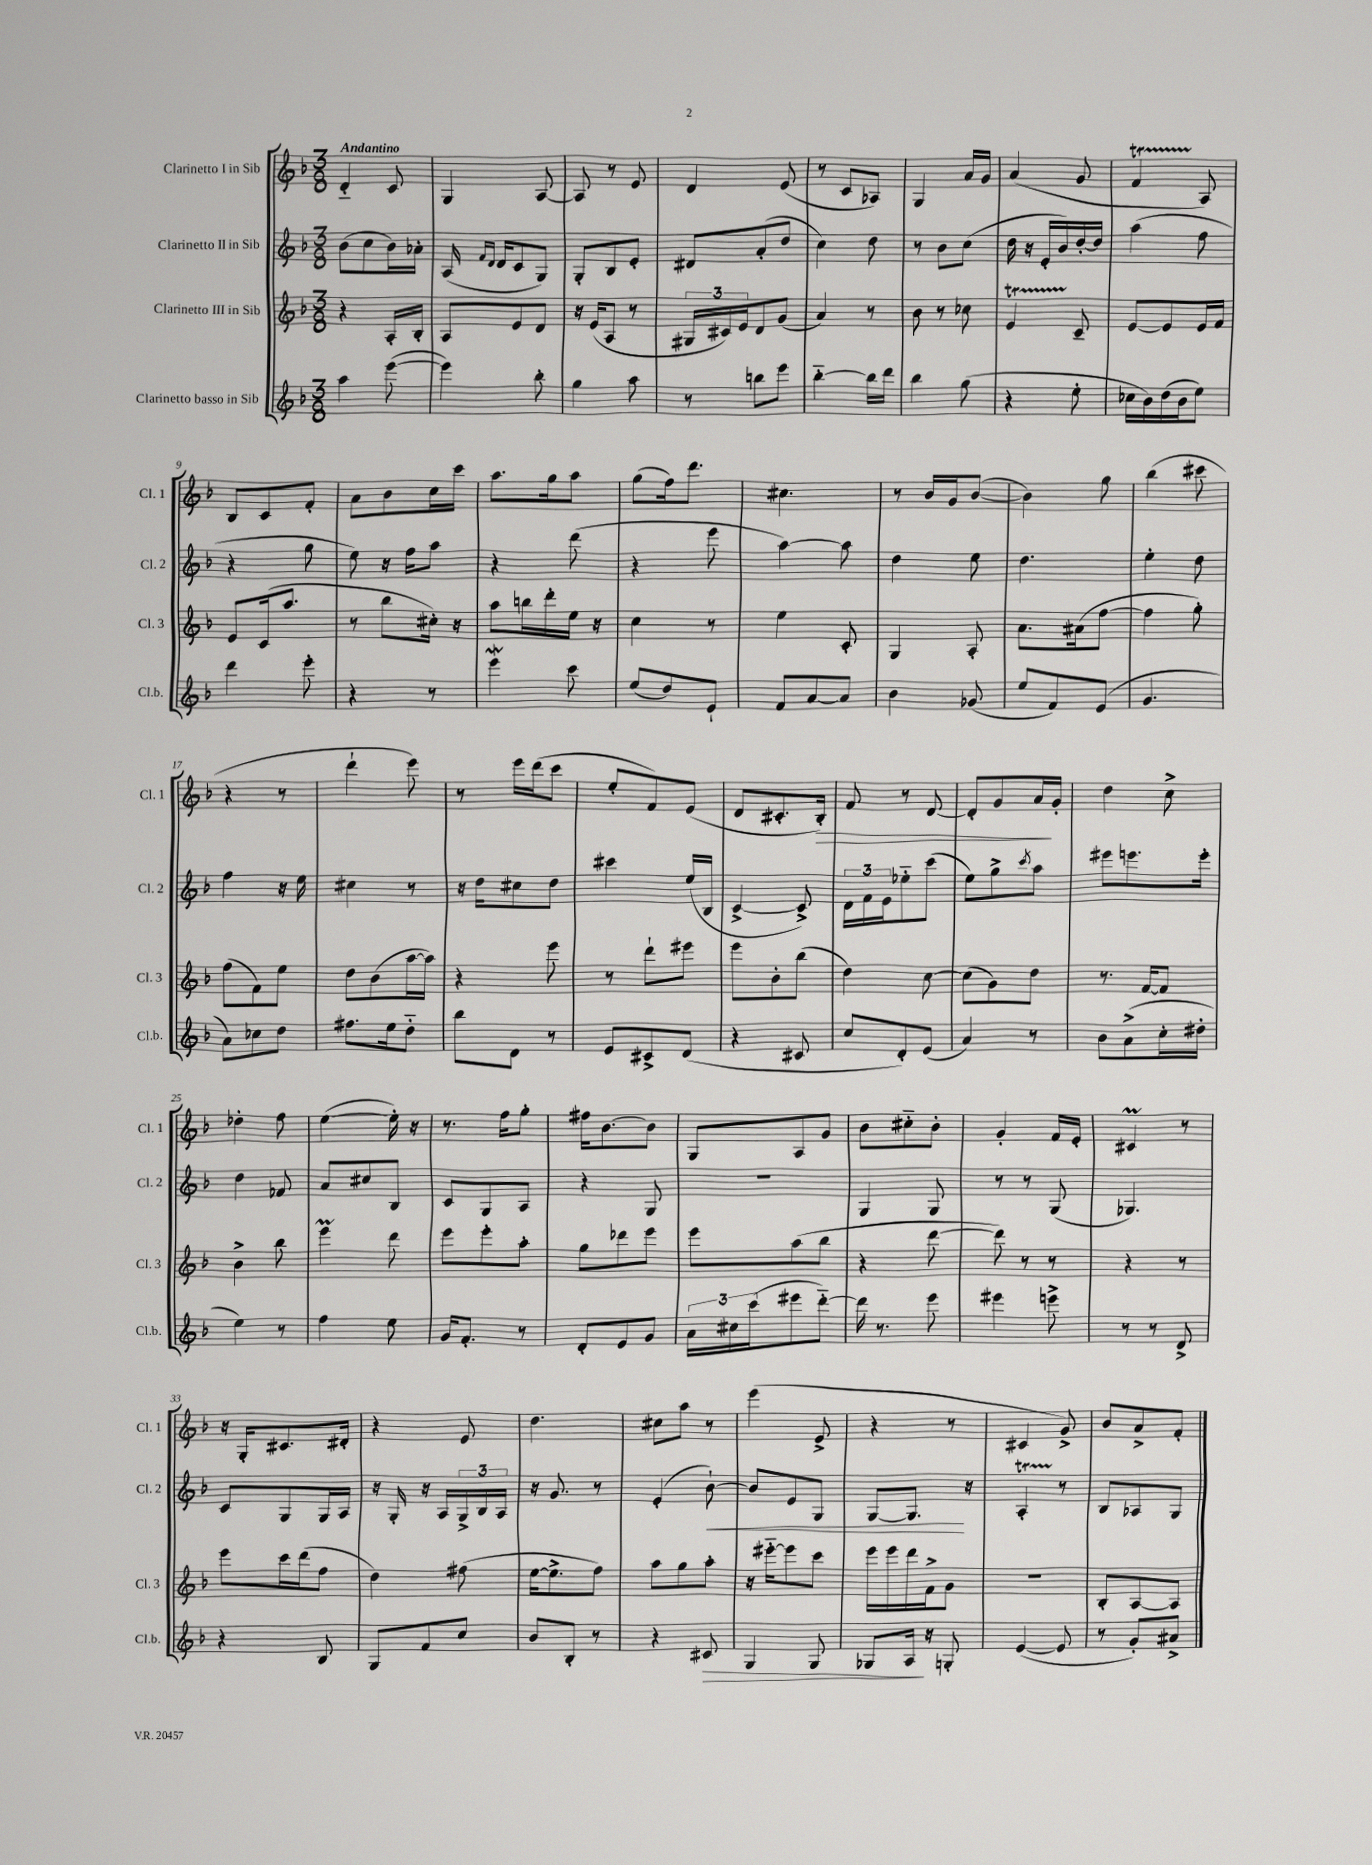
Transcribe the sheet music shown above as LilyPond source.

<<
\new StaffGroup <<
\new Staff = "s0" \with { instrumentName = "Clarinetto I in Sib" shortInstrumentName = "Cl. 1" } {
    \clef treble \key f \major \numericTimeSignature \time 3/8 \tempo "Andantino"
    d'4-_ c'8 |
    g4 a8~ |
    a8 r8 e'8 |
    d'4 e'8( |
    r8 c'8 aes8) |
    g4 a'16 g'16 |
    a'4( g'8 |
    f'4\startTrillSpan a8\stopTrillSpan) |
    bes8 c'8 f'8-. |
    a'8 bes'8 c''16 c'''16 |
    a''8. g''16 a''8 |
    g''8( f''16) d'''8. |
    cis''4. |
    r8 bes'16 g'16 bes'8~( |
    bes'4) g''8 |
    bes''4( cis'''8 |
    r4 r8 |
    d'''4-! e'''8) |
    r8 e'''16 d'''16( c'''8 |
    e''8-. f'8) e'8( |
    d'8 cis'8.-. bes16-.\>) |
    f'8 r8 d'8~ |
    d'8-. g'8 a'16\! g'16-. |
    d''4 c''8-> |
    des''4-. f''8 |
    e''4~( e''16-.) r16 |
    r8. f''16 g''8-. |
    fis''16 bes'8.~ bes'8 |
    g8 a8 g'8 |
    bes'8 cis''8-_ bes'8-. |
    g'4-. f'16 e'16-. |
    cis'4\prall r8 |
    r16 g16-. cis'8. dis'16-. |
    r4 e'8 |
    d''4. |
    cis''8 a''8 r8 |
    e'''4( e'8-> |
    r4 r8 |
    cis'4 g'8->) |
    bes'8 a'8-> f'8-. \bar "|." |
}
\new Staff = "s1" \with { instrumentName = "Clarinetto II in Sib" shortInstrumentName = "Cl. 2" } {
    \clef treble \key f \major \numericTimeSignature \time 3/8
    bes'8( c''8 bes'16) aes'16-. |
    a16( \grace { f'16 d'16 } d'16 c'8 g8) |
    g8-. bes8 e'8-. |
    dis'8 a'8-.( d''8 |
    c''4) d''8 |
    r8 bes'8 c''8( |
    d''16 r16 e'16-. bes'16) d''16~-. d''16 |
    a''4( f''8 |
    r4 g''8 |
    e''8) r16 f''16 a''8 |
    r4 d'''8( |
    r4 e'''8 |
    a''4~) a''8 |
    d''4 e''8 |
    d''4. |
    e''4-. d''8 |
    f''4 r16 e''16 |
    cis''4 r8 |
    r16 d''16 cis''8 d''8 |
    cis'''4 e''16( bes16 |
    c'4~-> c'8->) |
    \tuplet 3/2 { d'16 f'16 e'16 } ees''8-_ c'''8( |
    e''8) g''8-> \acciaccatura { c'''8 } a''8 |
    eis'''8 e'''8. e'''16-. |
    d''4 fes'8 |
    a'8 cis''8 bes8 |
    c'8 g8 a8 |
    r4 g8 |
    R4. |
    g4 g8 |
    r8 r8 g8( |
    ges4.) |
    c'8 g8 g16 a16 |
    r16 g16-. r16 a16 \tuplet 3/2 { g16-> bes16 a16 } |
    r16 g'8. r8 |
    e'4-.( bes'8~-!\<) |
    bes'8 e'8 g8 |
    g8~ g8.\! r16 |
    a4-.\startTrillSpan r8\stopTrillSpan |
    bes8 aes8 g8 \bar "|." |
}
\new Staff = "s2" \with { instrumentName = "Clarinetto III in Sib" shortInstrumentName = "Cl. 3" } {
    \clef treble \key f \major \numericTimeSignature \time 3/8
    r4 a16-. bes16-. |
    a8 e'8 d'8 |
    r16 e'16( a8 r8 |
    \tuplet 3/2 { gis16 cis'16) e'16 } d'8 g'8( |
    a'4) r8 |
    bes'8 r8 ces''8 |
    e'4\startTrillSpan c'8--\stopTrillSpan |
    e'8~ e'8 e'16 f'16 |
    e'8 c'16( a''8. |
    r8 bes''8 cis''16-.) r16 |
    a''8 b''16 d'''16-. e''16 r16 |
    c''4 r8 |
    e''4 c'8-. |
    g4 a8-. |
    a'8. ais'16( f''8~ |
    f''4 g''8-.) |
    f''8( f'8) e''8 |
    d''8 bes'8( a''16~ a''16) |
    r4 e'''8 |
    r8 d'''8-! eis'''8 |
    e'''8 bes'8-. bes''8( |
    d''4) c''8~ |
    c''8( g'8) d''8 |
    r8. f'16~ f'8 |
    bes'4-> bes''8 |
    e'''4\prall d'''8 |
    e'''8 e'''8-. a''8-. |
    g''8 des'''8 e'''8 |
    e'''8 a''8( bes''8 |
    r4 d'''8~ |
    d'''8) r8 r8 |
    r4 r8 |
    e'''8 c'''16 d'''16( f''8 |
    d''4) fis''8( |
    e''16~ e''8.-> f''8) |
    a''8 g''8 a''8-. |
    r16 eis'''16~-_ eis'''8 c'''8 |
    e'''16 e'''16 d'''16 f'16-> g'8 |
    R4. |
    bes8-. a8~ a8 \bar "|." |
}
\new Staff = "s3" \with { instrumentName = "Clarinetto basso in Sib" shortInstrumentName = "Cl.b." } {
    \clef treble \key f \major \numericTimeSignature \time 3/8
    a''4 e'''8~( |
    e'''4) bes''8-. |
    g''4 a''8 |
    r8 b''8 e'''8 |
    bes''4~-_ bes''16 d'''16 |
    bes''4 g''8( |
    r4 e''8-. |
    ces''16 bes'16) d''16( bes'16 e''8) |
    d'''4 e'''8-. |
    r4 r8 |
    e'''4\mordent c'''8 |
    e''8( d''8) e'8-! |
    f'8 a'8~ a'8 |
    bes'4 ges'8( |
    e''8 f'8) e'8( |
    g'4. |
    a'8) ces''8 d''8 |
    fis''8. e''16 d''8-_ |
    bes''8 d'8 r8 |
    e'8 cis'8-> d'8( |
    r4 cis'8 |
    c''8 d'8-.) e'8( |
    a'4) r8 |
    bes'8 a'8->( c''16-. dis''16-. |
    e''4) r8 |
    f''4 e''8 |
    g'16 f'8.-. r8 |
    d'8-. e'8 g'8 |
    \tuplet 3/2 { a'16 cis''16 c'''16( } eis'''8 d'''8~-_) |
    d'''16 r8. e'''8 |
    eis'''4 e'''8-> |
    r8 r8 d'8-> |
    r4 bes8 |
    g8 f'8 c''8 |
    bes'8 bes8-. r8 |
    r4 cis'8\> |
    g4 g8 |
    ges8 a16\! r16 g8-. |
    e'4~( e'8 |
    r8 g'8-.) ais'8-> \bar "|." |
}
>>
>>
